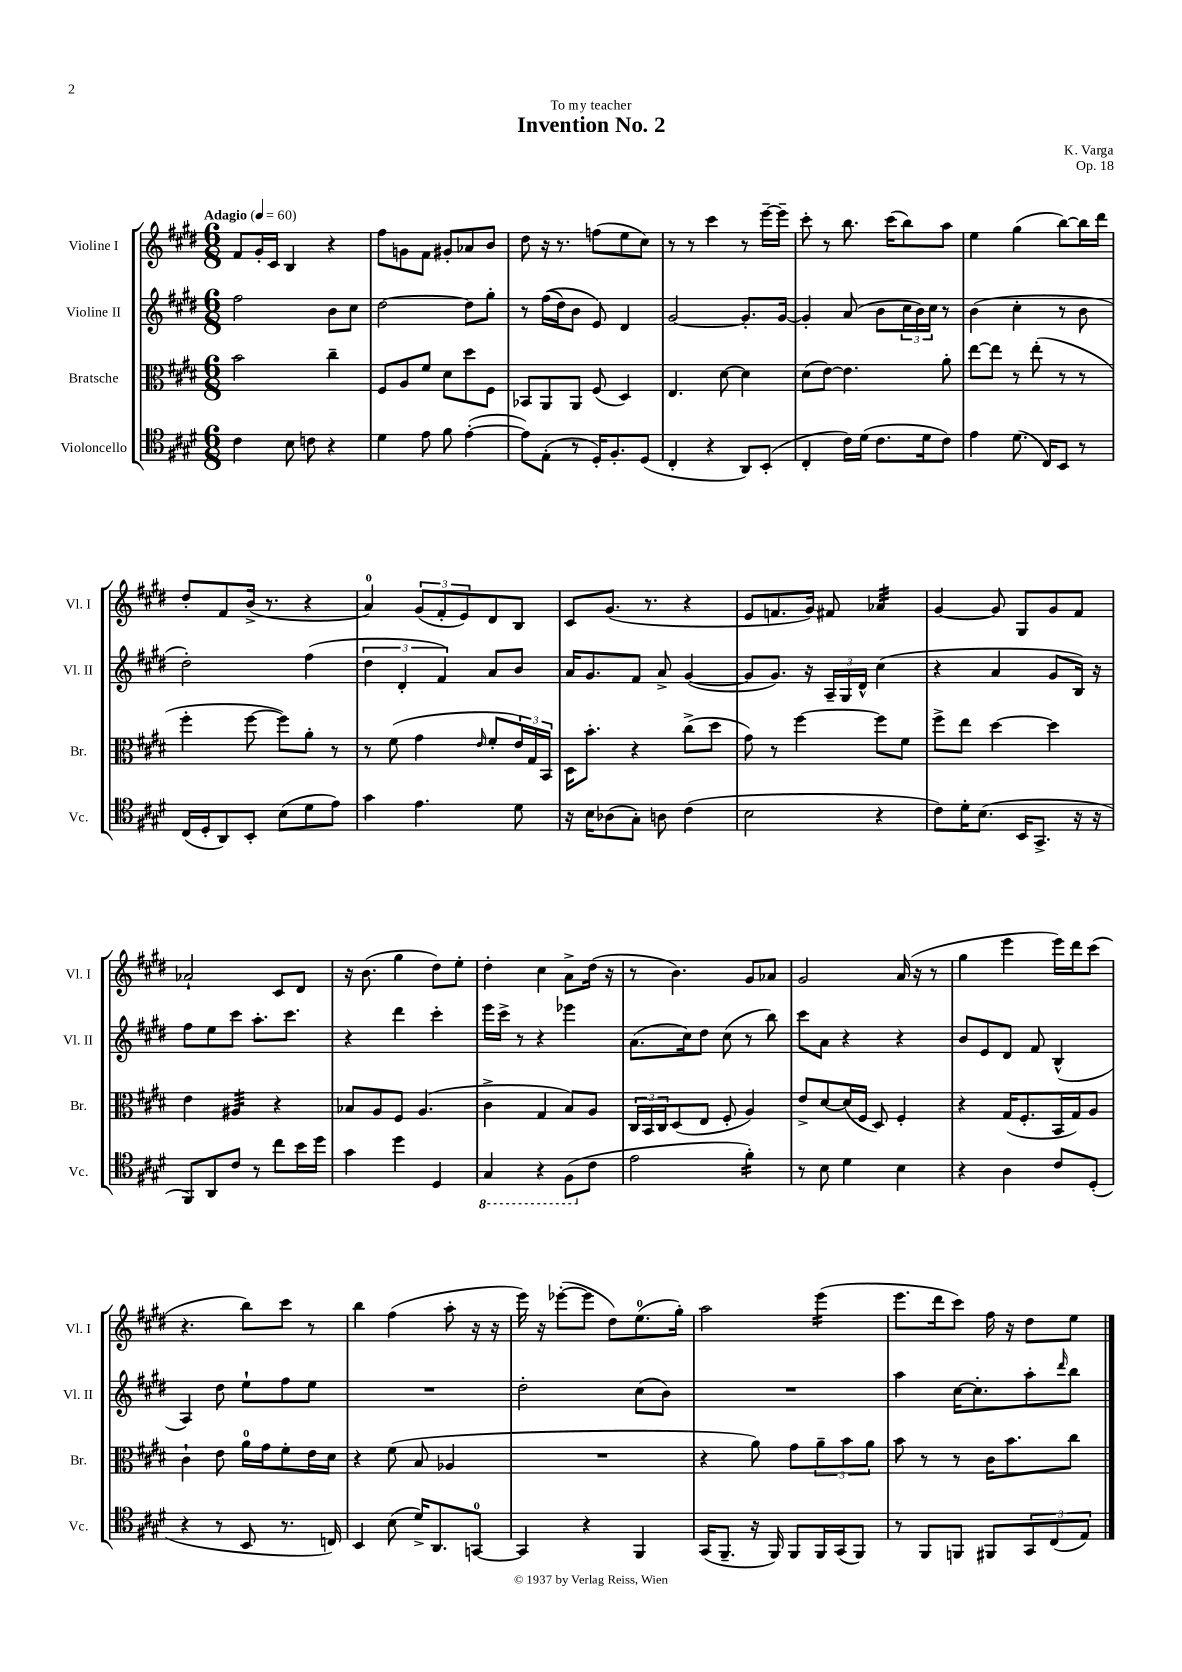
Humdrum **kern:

**kern	**kern	**kern	**kern
*staff4	*staff3	*staff2	*staff1
*clefC4	*clefC3	*clefG2	*clefG2
*k[f#c#g#d#]	*k[f#c#g#d#]	*k[f#c#g#d#]	*k[f#c#g#d#]
*M6/8	*M6/8	*M6/8	*M6/8
*MM60	*MM60	*MM60	*MM60
4c#\	2b\	2ff#\	8f#/L
.	.	.	16g#'/L
.	.	.	16c#/JJ
8B\	.	.	4B/
8c\	.	.	.
4r	4cc#~\	8b\L	4r
.	.	8cc#\J	.
=	=	=	=
4d#\	8F#/L	[2dd#\	8ff#\L
.	8A/	.	8g\
8e\	8f#/J	.	8f#\J
8f#\	8d#\L	.	8g#'/L
([4e'\	8dd#\	8dd#\]L	8a-/
.	8F#\J	8gg#'\J	8b/J
=	=	=	=
8e\]L)	8BB-/L	8r	8dd#\
(8E'\J	8AA/	&((16ff#\LL	16r
.	.	16dd#\J)	8.r
8r	8AA/J	8b\J	.
16D#'/LK)	(8F#/	8e/&)	(8ff\L
8.F#'/	.	.	.
.	4D#/)	4d#/	8ee\
(8D#/J	.	.	8cc#\J)
=	=	=	=
4C#'/	4.E/	[2g#/	8r
.	.	.	8r
4r	.	.	4ccc#\
.	[8d#\	.	.
8AA/L)	4d#\]	8.g#'/]L	8r
(8BB'/J	.	.	[16eee~\LL
.	.	[16g#/Jk	16eee~\]JJ
=	=	=	=
4C#'/	(8d#\L	4g#'/]	8ccc#'\
.	[8e\J)	.	8r
16c#\LL)	4.e\]	(8a/	8.bb\
(16d#\JJ	.	.	.
8.c#\L	.	8b\L	.
.	.	.	(16ccc#\LK
.	.	24cc#\L	8bb\)
.	.	24b\)	.
16d#\k	.	.	.
.	.	24cc#\JJ	.
8c#\J)	8a'\	8r	8aa\J
=	=	=	=
4e\	[8ee\L	(4b\	4ee\
.	8ee\]J	.	.
(8.d#\	8r	4cc#'\	(4gg#\
.	(8ee'\	.	.
16C#/LK)	.	.	.
8BB/J	8r	8r	[8bb\L)
8r	8r	8b\	16bb\]L
.	.	.	16ddd#\JJ
=	=	=	=
(16C#/LL	4ff#'\	2dd#'\)	8dd#'/L
16D#'/J	.	.	.
8AA/)	.	.	8f#/
8BB'/J	[8ff#\	.	(16b^/Jk
.	.	.	8.r
(8B\L	8ff#\]L)	.	.
8d#\	8a'\J	(4ff#\	4r
8e\J)	8r	.	.
=	=	=	=
4g#\	8r	6dd#\	4a/)
.	(8f#\	.	.
.	.	6d#'/	.
4.e\	4g#\	.	(12g#/L
.	.	6f#/)	12f#'/
.	.	.	12e/)
.	16qqe/	.	.
.	8f#'/L	8a/L	8d#/
8d#\	24e/L)	8b/J	8B/J
.	24G#/	.	.
.	24BB/JJ	.	.
=	=	=	=
16r	16D#\LK	16a/LK	8c#/L
16B\LK	8.b'\J	8.g#/	.
(8A-\	.	.	(8.g#/J
8G#'\J)	4r	8f#/J	.
.	.	.	8.r
8A\	.	8a^/	.
(4c#\	(8cc#^\L	([4g#/	4r
.	8dd#\J	.	.
=	=	=	=
2B\	8g#\)	8g#/]L	8e/L
.	8r	8.g#/J)	8.f/
.	[4ff#\	.	.
.	.	16r	16g#/Jk)
.	.	24A~/LL	8f#/
.	.	24G#/	.
.	.	24d#^^/JJ	.
4r	8ff#\]L	(4cc#\	4a-/
.	8f#\J	.	.
=	=	=	=
8c#\L)	8ff#^\L	4r	[4g#/
16d#'\K	8ee\J	.	.
(8.B\J	.	.	.
.	[4dd#\	4a/	8g#/]
16BB/LK	.	.	8G#/L
8.GG#^/J	.	.	.
.	4dd#\]	8g#/L	8g#/
16r	.	16B/Jk)	8f#/J
16r	.	16r	.
=	=	=	=
8FF#/L)	4e\	8ff#\L	2a-`/
8AA/	.	8ee\	.
8c#/J	4A#/	8ccc#\J	.
8r	.	8.aa'\L	.
8cc#\L	4r	.	8c#/L
.	.	8.ccc#\J	.
16b\L	.	.	8d#/J
16dd#\JJ	.	.	.
=	=	=	=
4g#\	8B-/L	4r	16r
.	.	.	(8.b\
.	8A/	.	.
4dd#\	8F#/J	4ddd#\	4gg#\
.	(4.A/	.	.
4D#/	.	4ccc#'\	8dd#\L)
.	.	.	8ee'\J
=	=	=	=
4GG#/	4c#^\	16eee\LL	4dd#'\
.	.	16ccc#^\JJ	.
.	.	8r	.
4r	4G#/	4r	4cc#\
(8FF#\L	8B/L)	4eee-\	8a^\L
8c#\J	8A/J	.	(16dd#\Jk
.	.	.	16r
=	=	=	=
2e\	24C#/LL	(8.a\L	8r
.	24BB/	.	.
.	24C#/J	.	.
.	(8D#/	.	4.b\)
.	.	16cc#\k)	.
.	8E/J	8dd#\J	.
.	8F#'/	(8cc#\	.
4f#'\)	4A/)	8r	8g#/L
.	.	8bb\)	8a-/J
=	=	=	=
8r	8e^/L	8ccc#\L	2g#/
8B\	[8d#/	8a\J	.
4d#\	(16d#/]L	4r	.
.	16F#/JJ	.	.
.	8D#/)	.	.
4B\	4F#'/	4r	(16a/
.	.	.	16r
.	.	.	8r
=	=	=	=
4r	4r	8b/L	4gg#\
.	.	8e/	.
4A\	(16G#/LK	8d#/J	4eee\
.	8.F#'/	.	.
.	.	8f#/	.
8c#/L	16BB/L	(4B^^/	16eee\LL)
.	16G#/J)	.	16ddd#\J
(8D#'/J	8A/J	.	(8ccc#\J
=	=	=	=
4r	4c#`\	4A/)	4.r
8r	8e\	8dd#\	.
8BB/	16a\LL	8ee`\L	8bb\L)
.	16g#\J	.	.
8.r	8f#'\	8ff#\	8ccc#\J
.	16e\L	8ee\J	8r
16C/)	16d#\JJ	.	.
=	=	=	=
4BB/	4r	2.r	4bb\
(8B\	(8f#\	.	(4ff#\
16d#^/LK)	8B/	.	.
8.AA/	.	.	.
.	4A-/	.	8aa'\
[8GG/J	.	.	16r
.	.	.	16r
=	=	=	=
4GG/]	2.r	2dd#'\	16eee\)
.	.	.	16r
.	.	.	([8eee-'\L
4r	.	.	8eee-\]J
.	.	.	8dd#\L)
4FF#/	.	(8cc#\L	(8.ee\
.	.	8b\J)	.
.	.	.	16gg#'\Jk)
=	=	=	=
(16GG#/LK	4r	2.r	2aa\
8.FF#~/J	.	.	.
16r	8a\)	.	.
16FF#/)	.	.	.
8FF#/L	8g#\L	.	.
16FF#/L	12a~\	.	(4eee\
(16GG#/J	.	.	.
.	12b\	.	.
8FF#/J)	.	.	.
.	12a\J	.	.
=	=	=	=
8r	8b\	4aa\	8.eee\L
8FF#/L	8r	.	.
.	.	.	16ddd#\k
8FF/J	8r	[16cc#\LK	8ccc#\J)
.	.	8.cc#'\]	.
8FF#/L	16c#\LK	.	16ff#\
.	8.b\	.	16r
12GG#/	.	8aa'\	8dd#\L
(12C#/	.	.	.
.	.	16qqddd#/	.
.	8cc#\J	8bb\J	8ee\J
12E/J)	.	.	.
==	==	==	==
*-	*-	*-	*-
